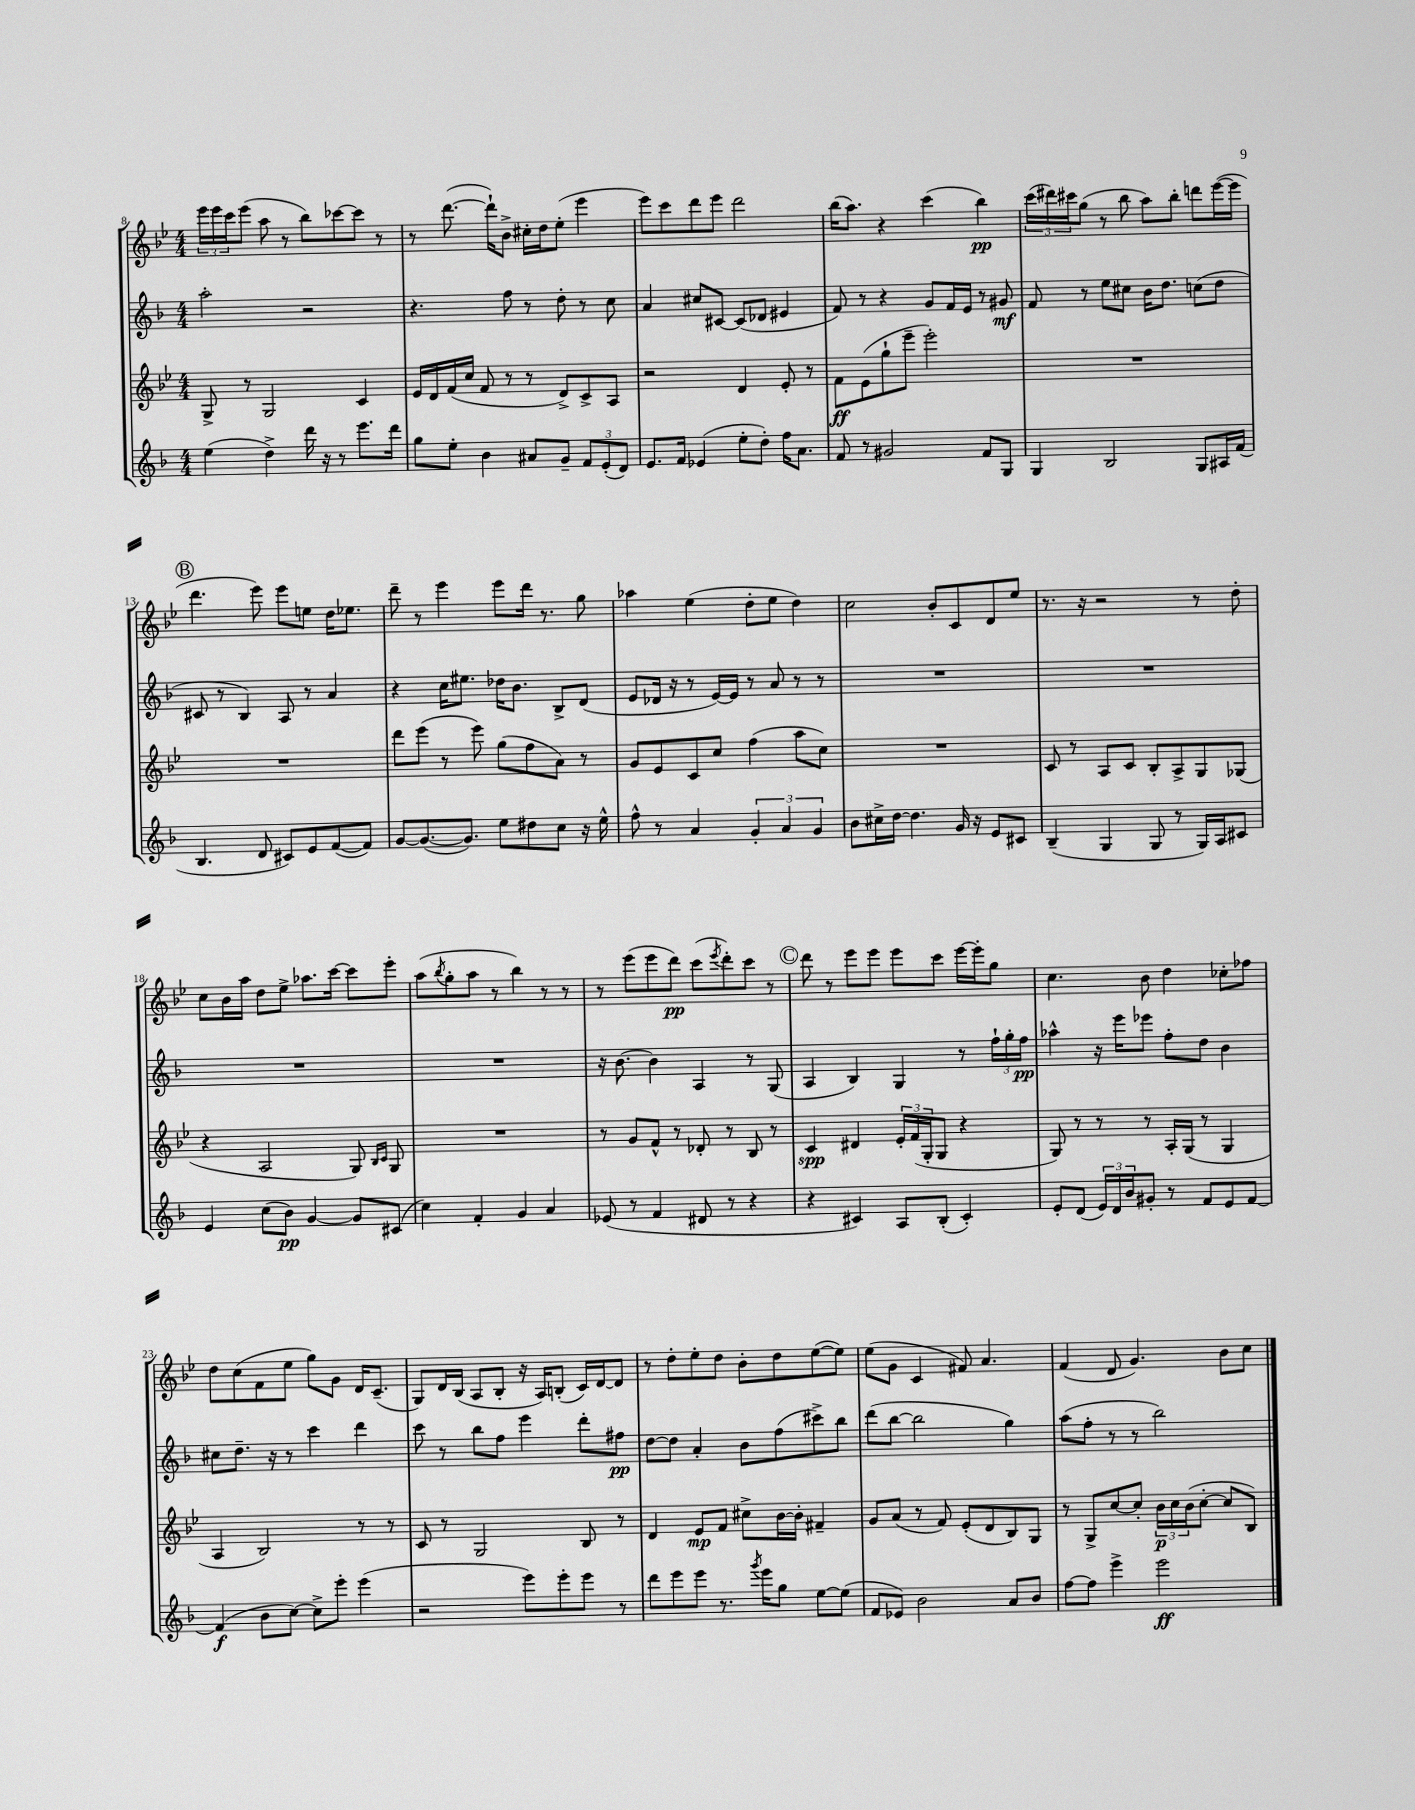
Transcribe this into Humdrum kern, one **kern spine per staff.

**kern	**dynam	**kern	**dynam	**kern	**dynam	**kern	**dynam
*part4	*part4	*part3	*part3	*part2	*part2	*part1	*part1
*staff4	*staff4	*staff3	*staff3	*staff2	*staff2	*staff1	*staff1
*clefG2	*	*clefG2	*	*clefG2	*	*clefG2	*
*k[b-]	*	*k[b-e-]	*	*k[b-]	*	*k[b-e-]	*
*M4/4	*	*M4/4	*	*M4/4	*	*M4/4	*
=8	=8	=8	=8	=8	=8	=8	=8
(4ee\	.	8G^/	.	2aa'\	.	24eee-\LL	.
.	.	.	.	.	.	24eee-\	.
.	.	.	.	.	.	24ccc\J	.
.	.	8r	.	.	.	(8eee-\J	.
4dd^\)	.	2G/	.	.	.	8aa\	.
.	.	.	.	.	.	8r	.
16ddd\	.	.	.	2r	.	8bb-\L)	.
16r	.	.	.	.	.	.	.
8r	.	.	.	.	.	[8ccc-X\	.
8.eee\L	.	4c/	.	.	.	8ccc-\J]	.
.	.	.	.	.	.	8r	.
16ddd\Jk	.	.	.	.	.	.	.
=9	=9	=9	=9	=9	=9	=9	=9
8gg\L	.	16e-/LL	.	4.r	.	8r	.
.	.	16d/	.	.	.	.	.
8ee'\J	.	(16f/	.	.	.	([8.ddd\	.
.	.	16cc/JJ	.	.	.	.	.
4b-\	.	8f/	.	.	.	.	.
.	.	.	.	.	.	16ddd`\KL])	.
.	.	8r	.	8ff\	.	8b-^\J	.
8a#X/L	.	8r	.	8r	.	16cc#X'\LL	.
.	.	.	.	.	.	16dd\J	.
8g~/J	.	8d^/L)	.	8dd'\	.	(8ee-'\J	.
12f/L	.	8c^/	.	8r	.	4eee-\	.
(12e'/	.	.	.	.	.	.	.
.	.	8A/J	.	8cc\	.	.	.
12d/J)	.	.	.	.	.	.	.
=10	=10	=10	=10	=10	=10	=10	=10
8.e/L	.	2r	.	4a/	.	8eee-\L)	.
.	.	.	.	.	.	8ccc\	.
16f/Jk	.	.	.	.	.	.	.
(4e-X/	.	.	.	8cc#X/L	.	8ddd\	.
.	.	.	.	[8c#X/J	.	8eee-\J	.
8ee'\L	.	4d/	.	(8c#/L]	.	2ddd\	.
8dd'\J)	.	.	.	8d-X/J	.	.	.
16ff\KL	.	8e-'/	.	4e#X/	.	.	.
8.a\J	.	.	.	.	.	.	.
.	.	8r	.	.	.	.	.
=11	=11	=11	=11	=11	=11	=11	=11
8f/	.	8f\L	ff	8f/)	.	(16bb-\KL	.
.	.	.	.	.	.	8.aa\J)	.
8r	.	(8e-\	.	8r	.	.	.
2g#X/	.	8gg`\	.	4r	.	4r	.
.	.	8eee-~\J	.	.	.	.	.
.	.	2eee-'\)	.	8g/L	.	(4ccc\	.
.	.	.	.	16f/L	.	.	.
.	.	.	.	16e/JJ	.	.	.
8f/L	.	.	.	8r	.	4bb-\)	pp
8G/J	.	.	.	8g#X/	mf	.	.
=12	=12	=12	=12	=12	=12	=12	=12
4G/	.	1r	.	8f/	.	(24ccc\LL	.
.	.	.	.	.	.	24ddd#X\)	.
.	.	.	.	.	.	24ccc#X\J	.
.	.	.	.	8r	.	(8gg\J	.
2B-/	.	.	.	8ee\L	.	8r	.
.	.	.	.	8cc#X\J	.	8bb-\	.
.	.	.	.	16b-\KL	.	8aa\L)	.
.	.	.	.	8.dd\J	.	.	.
.	.	.	.	.	.	8bb-'\J	.
8G/L	.	.	.	(8ccn\L	.	8dddn\L	.
16A#X/L	.	.	.	8dd\J	.	([16eee-\L	.
(16f/JJ	.	.	.	.	.	16eee-\JJ]	.
!!LO:LB:g=z
!!LO:REH:place=s1:t=B
=13	=13	=13	=13	=13	=13	=13	=13
4.B-/	.	1r	.	8c#X/	.	4.ddd\	.
.	.	.	.	8r	.	.	.
.	.	.	.	4B-/)	.	.	.
8d/	.	.	.	.	.	8eee-\)	.
8c#X/L)	.	.	.	8A/	.	8eee-\L	.
8e/	.	.	.	8r	.	8een\J	.
([8f/	.	.	.	4a/	.	16dd\KL	.
.	.	.	.	.	.	8.ee-X\J	.
8f/J])	.	.	.	.	.	.	.
=14	=14	=14	=14	=14	=14	=14	=14
[8g/L	.	8ddd\L	.	4r	.	8ddd~\	.
(8.g/_	.	(8eee-\J	.	.	.	8r	.
.	.	8r	.	16cc\KL	.	4eee-\	.
8.g/J])	.	.	.	8.ee#X\J	.	.	.
.	.	8eee-\)	.	.	.	.	.
8ee\L	.	(8gg\L	.	16dd-X\KL	.	8eee-\L	.
.	.	.	.	8.b-\J	.	.	.
8dd#X\	.	8ff\	.	.	.	16ddd\Jk	.
.	.	.	.	.	.	8.r	.
8cc\J	.	8a\J)	.	8B-^/L	.	.	.
16r	.	8r	.	(8d/J	.	8gg\	.
16ee^^\	.	.	.	.	.	.	.
=15	=15	=15	=15	=15	=15	=15	=15
8ff^^\	.	8g/L	.	8e/L	.	4aa-X\	.
8r	.	8e-/	.	16d-X/Jk	.	.	.
.	.	.	.	16r	.	.	.
4a/	.	8c/	.	8r	.	(4ee-\	.
.	.	8cc/J	.	[16e/LL)	.	.	.
.	.	.	.	16e/JJ]	.	.	.
6g'/	.	(4ff\	.	8r	.	8dd'\L	.
.	.	.	.	8a/	.	8ee-\J	.
6a/	.	.	.	.	.	.	.
.	.	8aa\L	.	8r	.	4dd\)	.
6g/	.	.	.	.	.	.	.
.	.	8cc\J)	.	8r	.	.	.
=16	=16	=16	=16	=16	=16	=16	=16
8b-\L	.	1r	.	1r	.	2cc\	.
16cc#X^\L	.	.	.	.	.	.	.
[16dd\JJ	.	.	.	.	.	.	.
4.dd\]	.	.	.	.	.	.	.
.	.	.	.	.	.	8b-'/L	.
16g/	.	.	.	.	.	8c/	.
16r	.	.	.	.	.	.	.
8e/L	.	.	.	.	.	8d/	.
8c#X/J	.	.	.	.	.	8ee-/J	.
=17	=17	=17	=17	=17	=17	=17	=17
(4B-~/	.	8c/	.	1r	.	8.r	.
.	.	8r	.	.	.	.	.
.	.	.	.	.	.	16r	.
4G/	.	8A/L	.	.	.	2r	.
.	.	8c/J	.	.	.	.	.
8G/	.	8B-'/L	.	.	.	.	.
8r	.	8A^/	.	.	.	.	.
16G/LL)	.	8G/	.	.	.	8r	.
16A/J	.	.	.	.	.	.	.
8c#X/J	.	(8G-X/J	.	.	.	8dd'\	.
!!LO:LB:g=z
=18	=18	=18	=18	=18	=18	=18	=18
4e/	.	4r	.	1r	.	8cc\L	.
.	.	.	.	.	.	16b-\L	.
.	.	.	.	.	.	16aa\JJ	.
(8cc\L	.	2A/	.	.	.	8dd\L	.
8b-\J)	pp	.	.	.	.	8ee-^\J	.
[4g/	.	.	.	.	.	8.aa-X\L	.
.	.	.	.	.	.	[16ccc\Jk	.
8g/L]	.	8G/)	.	.	.	8ccc\L]	.
.	.	16qqB-/LL	.	.	.	.	.
.	.	16qqc/JJ	.	.	.	.	.
(8c#X/J	.	8G/	.	.	.	8eee-'\J	.
=19	=19	=19	=19	=19	=19	=19	=19
4cc\)	.	1r	.	1r	.	(8aa\L	.
.	.	.	.	.	.	8qbb-/	.
.	.	.	.	.	.	8gg'\	.
4f'/	.	.	.	.	.	8aa\J	.
.	.	.	.	.	.	8r	.
4g/	.	.	.	.	.	4bb-\)	.
4a/	.	.	.	.	.	8r	.
.	.	.	.	.	.	8r	.
=20	=20	=20	=20	=20	=20	=20	=20
(8e-X/	.	8r	.	16r	.	8r	.
.	.	.	.	[8.b-\	.	.	.
8r	.	8g/L	.	.	.	(8eee-\L	.
4f/	.	8f^^/J	.	4b-\]	.	8eee-\	.
.	.	8r	.	.	.	8ddd\J)	pp
8d#X/	.	8d-X'/	.	4A/	.	(8ccc\L	.
.	.	.	.	.	.	8qeee-/	.
8r	.	8r	.	.	.	8ddd'\)	.
4r	.	8B-/	.	8r	.	8ccc\J	.
.	.	8r	.	(8G/	.	8r	.
!!LO:REH:place=s1:t=C
=21	=21	=21	=21	=21	=21	=21	=21
4r	.	4c/	spp	4A/	.	8ddd\	.
.	.	.	.	.	.	8r	.
4c#X/)	.	4d#X/	.	4B-/)	.	8eee-\L	.
.	.	.	.	.	.	8eee-\J	.
8A/L	.	24e-'/LL	.	4G/	.	8eee-\L	.
.	.	(24f/	.	.	.	.	.
.	.	24G'/J	.	.	.	.	.
(8B-'/J	.	8G/J	.	.	.	8ccc\J	.
4c#'/)	.	4r	.	8r	.	[16eee-\LL	.
.	.	.	.	.	.	16eee-'\J]	.
.	.	.	.	24ff`\LL	.	8gg\J	.
.	.	.	.	24gg'\	.	.	.
.	.	.	.	24ff\JJ	pp	.	.
=22	=22	=22	=22	=22	=22	=22	=22
8e'/L	.	8G/)	.	4aa-X^^\	.	4.cc\	.
(8d/J	.	8r	.	.	.	.	.
24e/LL)	.	8r	.	16r	.	.	.
24d/	.	.	.	.	.	.	.
.	.	.	.	16eee\KL	.	.	.
24b-/J	.	.	.	.	.	.	.
8g#X'/J	.	8r	.	8eee-X\J	.	8b-\	.
8r	.	16A'/LL	.	8ff'\L	.	4dd\	.
.	.	(16G/JJ	.	.	.	.	.
8f/L	.	8r	.	8dd\J	.	.	.
8e/	.	4G/	.	4b-\	.	8cc-X'\L	.
[8f/J	.	.	.	.	.	8ff-X\J	.
!!LO:LB:g=z
=23	=23	=23	=23	=23	=23	=23	=23
(4f/]	f	4A/	.	8cc#X\L	.	8dd\L	.
.	.	.	.	8.dd~\J	.	(8cc\	.
8b-\L	.	2B-/)	.	.	.	8f\	.
.	.	.	.	16r	.	.	.
[8cc\J)	.	.	.	8r	.	8ee-\J	.
8cc^\L]	.	.	.	4ccc\	.	8gg\L)	.
8eee'\J	.	.	.	.	.	8g\J	.
(4eee\	.	8r	.	4ddd\	.	16d/KL	.
.	.	.	.	.	.	(8.c~/J	.
.	.	8r	.	.	.	.	.
=24	=24	=24	=24	=24	=24	=24	=24
2r	.	8c/	.	8ccc\	.	8G/L)	.
.	.	8r	.	8r	.	16d/L	.
.	.	.	.	.	.	(16B-/JJ	.
.	.	2G/	.	8bb-\L	.	8A/L	.
.	.	.	.	8ff\J	.	8B-'/J	.
8eee\L)	.	.	.	4eee\	.	16r	.
.	.	.	.	.	.	16A/KL)	.
8eee'\	.	.	.	.	.	(8Bn'/J	.
8eee\J	.	8B-/	.	8ddd'\L	.	16c/LL)	.
.	.	.	.	.	.	[16d/J	.
8r	.	8r	.	8ff#X\J	pp	8d/J]	.
=25	=25	=25	=25	=25	=25	=25	=25
8ddd\L	.	4d/	.	[8dd\L	.	8r	.
8eee\	.	.	.	8dd\J]	.	8dd'\L	.
8eee\J	.	8e-/L	mp	4a'/	.	8ee-'\	.
8.r	.	8f/J	.	.	.	8dd\J	.
.	.	8cc#X^\L	.	8b-\L	.	8b-'\L	.
8qggg/	.	.	.	.	.	.	.
16eee\KL	.	.	.	.	.	.	.
8gg\J	.	[16b-\L	.	(8ff\	.	8dd\	.
.	.	16b-'\JJ]	.	.	.	.	.
[8ee\L	.	4f#X~/	.	8ccc#X^\)	.	([8ee-\	.
(8ee\J]	.	.	.	8bb-\J	.	8ee-\J])	.
=26	=26	=26	=26	=26	=26	=26	=26
8f/L	.	8g/L	.	(8ddd\L	.	(8ee-\L	.
8e-X/J)	.	(8a/J	.	[8bb-\J	.	8g\J	.
2b-\	.	8r	.	2bb-\]	.	4c/	.
.	.	8f/)	.	.	.	.	.
.	.	(8e-'/L	.	.	.	8f#X/)	.
.	.	8d/	.	.	.	4.a/	.
8a/L	.	8B-/)	.	4gg\)	.	.	.
8b-/J	.	8G/J	.	.	.	.	.
=27	=27	=27	=27	=27	=27	=27	=27
[8ff\L	.	8r	.	(8aa\L	.	(4f/	.
8ff\J]	.	8G^/L	.	8ff'\J	.	.	.
4eee^\	.	[8cc/	.	8r	.	8d/	.
.	.	8cc'/J]	.	8r	.	4.g/)	.
2eee\	ff	24b-\LL	p	2bb-\)	.	.	.
.	.	24cc\	.	.	.	.	.
.	.	(24b-\J	.	.	.	.	.
.	.	[8cc'\J	.	.	.	.	.
.	.	8cc/L]	.	.	.	8b-\L	.
.	.	8B-/J)	.	.	.	8cc\J	.
==	==	==	==	==	==	==	==
*-	*-	*-	*-	*-	*-	*-	*-
